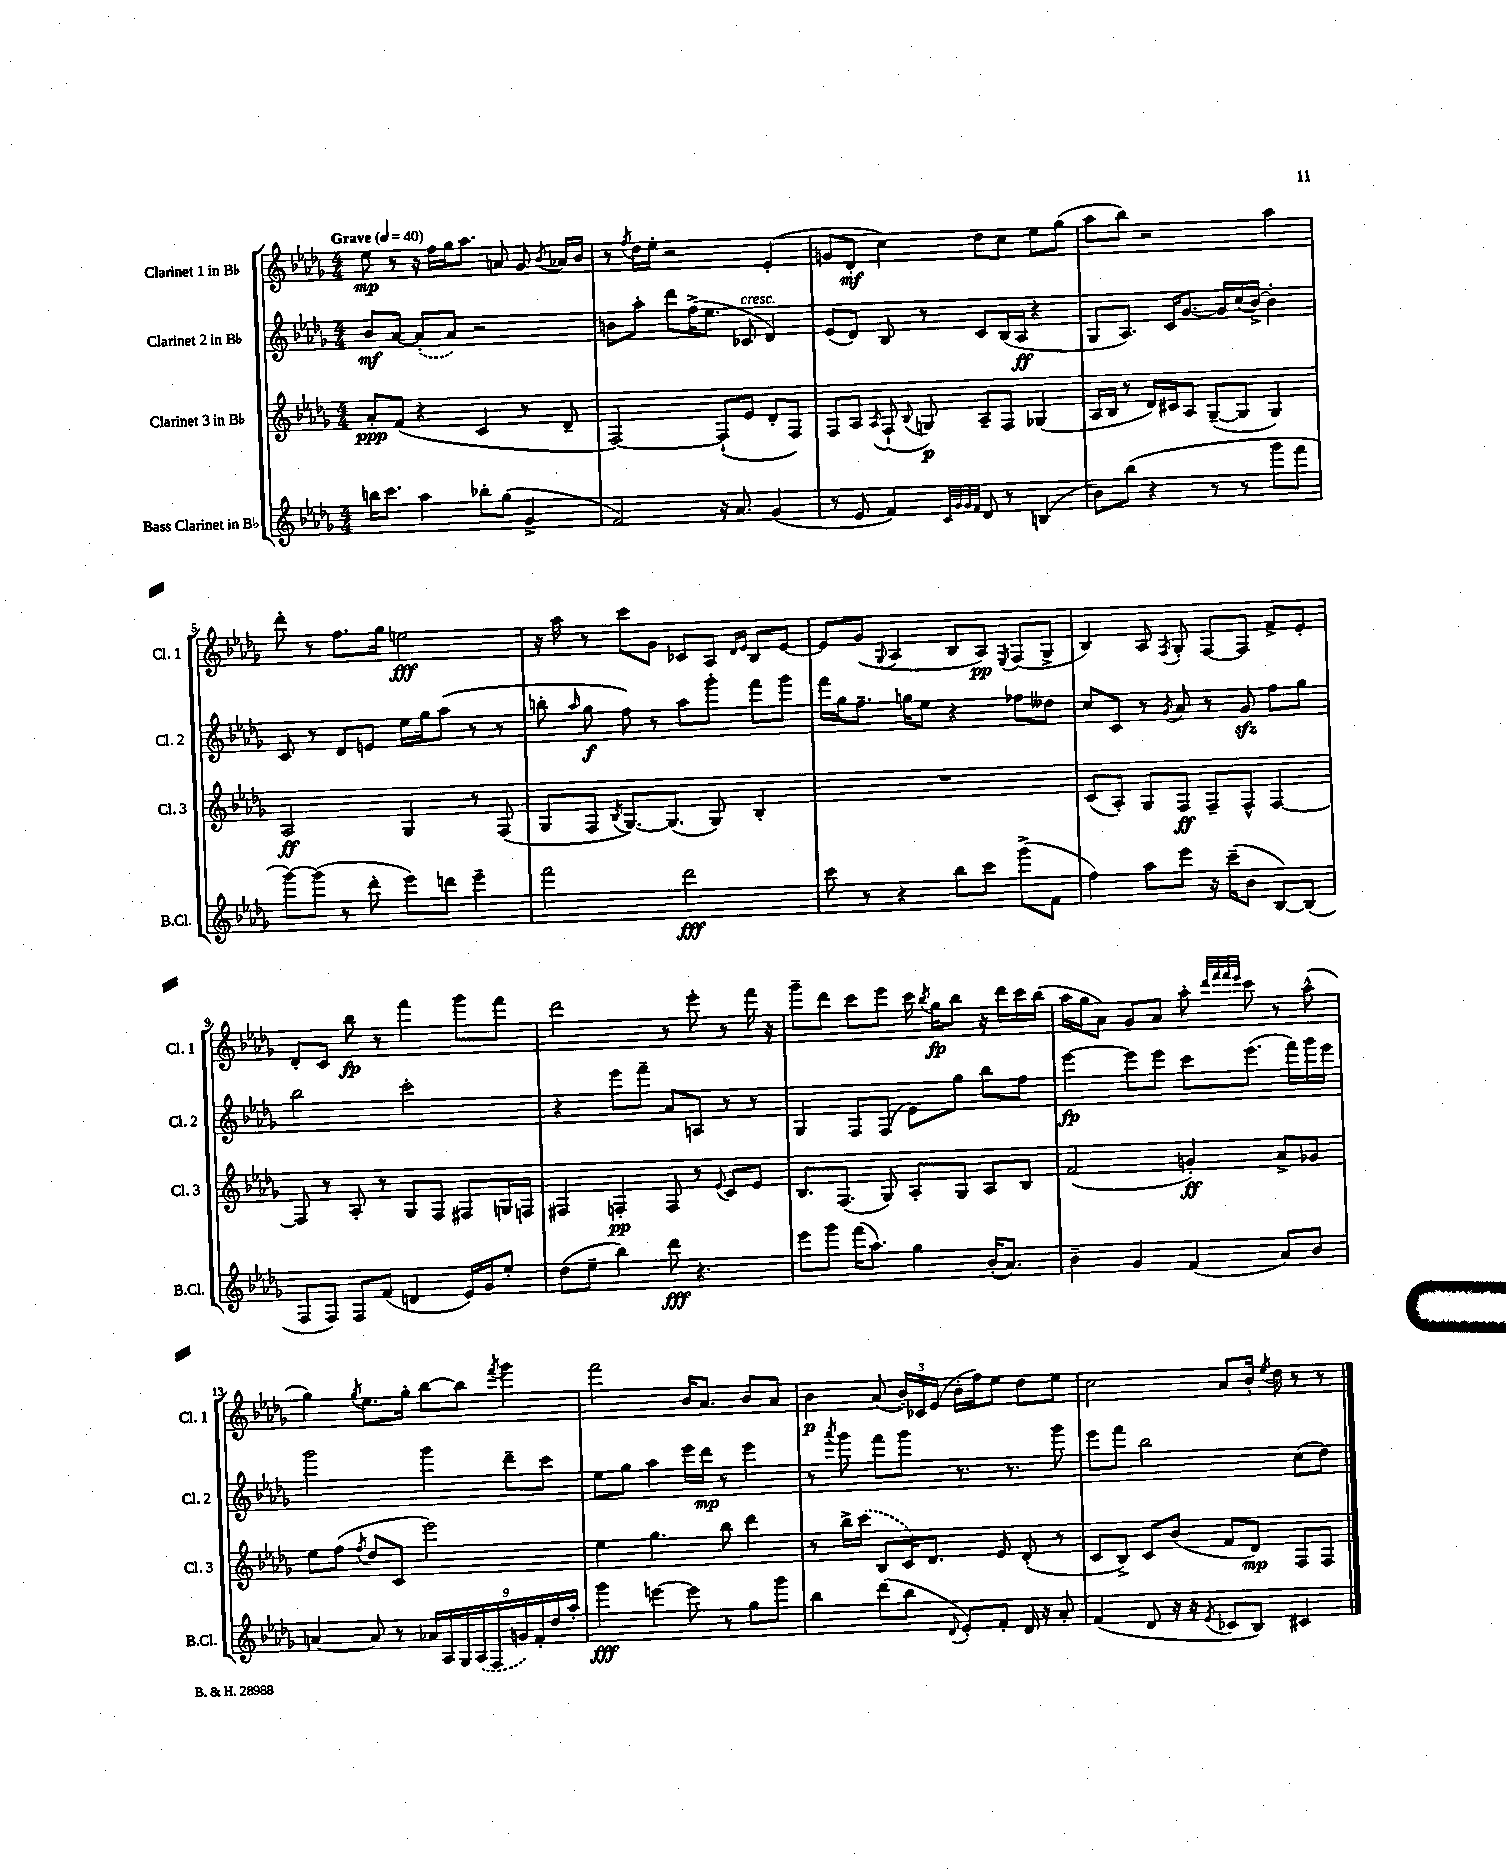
<<
\new StaffGroup <<
\new Staff = "s0" \with { instrumentName = "Clarinet 1 in Bb" shortInstrumentName = "Cl. 1" } {
    \clef treble \key des \major \numericTimeSignature \time 4/4 \tempo "Grave" 4 = 40
    \autoBeamOff ees''8\mp r8 r16 f''16[ ges''16 aes''8.] a'8 ges'8 \acciaccatura { bes'8 } aes'16[ bes'16] |
    r8 \acciaccatura { f''8 } des''16[ ees''16]-. r2 ees'4-.( |
    g'8[ des'8]-.\mf c''4) des''8[ c''8] ees''8[ ges''8]( |
    aes''8[ bes''8]) r2 aes''4 |
    des'''8-. r8 f''8.[ ges''16] e''2\fff |
    r16 aes''16 r8 c'''8[ ges'8] ces'8[ aes8] \grace { des'16[ ees'16] } bes8[ ees'8]~ |
    ees'8[ ges'8]( \appoggiatura { ges8 } aes4 bes8[ aes8]\pp) \acciaccatura { ees8 } f8[( ges8]-> |
    bes4) aes8 \acciaccatura { f8 } ges8-. f8[~ f8] f'8[-> ees'8]-. |
    des'8[-. c'8] bes''8\fp r8 f'''4 ges'''8[ f'''8] |
    des'''2 r8 ees'''8-. r8 f'''16 r16 |
    ges'''8[-- des'''8] c'''8[ ees'''8] c'''16 \acciaccatura { bes''8 } ges''16[\fp bes''8] r16 des'''16[ c'''16 bes''16]( |
    aes''16[ ges''16 aes'8]) ges'8[ aes'8] aes''8-. \grace { des'''32[ f'''32 f'''32 ees'''32] } c'''8 r8 aes''8-^( |
    ges''4) \acciaccatura { ges''8 } ees''8.[ ges''16]-. bes''8[~ bes''8] \acciaccatura { f'''8 } ges'''4 |
    f'''2 bes'16[ aes'8.] bes'8[ aes'8] |
    bes'4\p aes'8( \tuplet 3/2 { bes'16[-.) ces'16 ees'16]( } bes'16[-. f''16) ees''8] des''8[ ees''8] |
    c''2 aes'8[ bes'16]-. \acciaccatura { ees''8 } des''16 r8 r8 \bar "|." |
}
\new Staff = "s1" \with { instrumentName = "Clarinet 2 in Bb" shortInstrumentName = "Cl. 2" } {
    \clef treble \key des \major \numericTimeSignature \time 4/4
    \autoBeamOff bes'8[\mf aes'8]~ \once \slurDashed aes'8[-.( aes'8]) r2 |
    b'8[ aes''8]-. des'''8[ f''16->( ees''8.] ces'8^\markup { \italic "cresc." } des'4) |
    ees'8[( des'8]) bes8 r8 c'8[ bes16( aes16]\ff r4 |
    ges8[ aes8.]) c'16[ ges'8.]~ ges'16[ c''16( bes'16]~->) bes'4-. |
    c'8 r8 des'8[ e'8] ees''16[ ges''16 aes''8]( r8 r8 |
    b''8-. \grace { aes''16 } ges''8\f f''8) r8 aes''8[ ges'''8]-. f'''8[ ges'''8] |
    f'''16[ ges''16 f''8.]-- g''16[ ees''8] r4 fes''8[ deses''8] |
    c''8[ c'8] r8 \acciaccatura { ges'8 } aes'8 r8 ges'8\sfz f''8[ ges''8] |
    bes''2 c'''2-. |
    r4 ees'''8[ f'''8]-- aes'8[ a8] r8 r8 |
    ges4 f8[ f8]( ees'8[) ges''8] bes''8[ f''8] |
    ees'''4~\fp ees'''8[ ees'''8] c'''8[ ees'''8.]( f'''16[) ges'''16 ees'''16] |
    ges'''2 ges'''4 des'''8[-- c'''8] |
    ees''8[ ges''8] aes''4 ees'''16[ des'''16]\mp r8 ees'''4 |
    r8 \acciaccatura { aes'''8 } ges'''8 f'''8[ ges'''8] r8. r8. ges'''8 |
    ees'''8[ f'''8] bes''2 c''8[( des''8]) \bar "|." |
}
\new Staff = "s2" \with { instrumentName = "Clarinet 3 in Bb" shortInstrumentName = "Cl. 3" } {
    \clef treble \key des \major \numericTimeSignature \time 4/4
    \autoBeamOff aes'8[-.\ppp f'8]( r4 c'4 r8 des'8-- |
    f2~) f8[-!( ees'8] des'8[-. f8]) |
    f8[ aes8] \acciaccatura { aes8 } f8-!( \appoggiatura { bes8 } g8\p) aes8[-- f8] ges4( |
    aes16[ bes16] r8 des'16[) cis'16 aes8] ges8[~--( ges8] ges4) |
    aes2\ff ges4 r8 f8( |
    ges8[ f8] \acciaccatura { bes8 } ges8.[~) ges8.]( ges8) bes4-. |
    R1 |
    c'8[( aes8]-.) ges8[ f8]\ff f8[-- f8]-^ f4~ |
    f8 r8 aes8-. r8 ges8[ f8] fis8[ g16 f16] |
    fis4 f4-.\pp f8 r8 \appoggiatura { ees'8 } c'8[ ees'8] |
    bes8.[ f8.]( ges8) aes8[-. ges8] aes8[ bes8] |
    f'2( g'4-.\ff) aes'8[-> ges'8] |
    ees''8[ f''8]( \acciaccatura { f''8 } des''8[ c'8] ees'''2) |
    ees''4 ges''4. bes''8 des'''4 |
    r8 bes''16[-> \once \slurDashed c'''16]( bes8[ c'16) des'8.] ees'8 des'8-.( r8 |
    c'8[ bes8]->) c'8[ bes'8]( f'8[ des'8]\mp) f8[ f8] \bar "|." |
}
\new Staff = "s3" \with { instrumentName = "Bass Clarinet in Bb" shortInstrumentName = "B.Cl." } {
    \clef treble \key des \major \numericTimeSignature \time 4/4
    \autoBeamOff b''16[ c'''8.] aes''4 bes''8[-. ges''8]( ges'4-> |
    f'2) r16 aes'8. ges'4( |
    r8 ees'8 f'4) \grace { c'32[ ges'32 ges'32 f'32] } des'8 r8 b4( |
    bes'8[) bes''8]( r4 r8 r8 ges'''8[ f'''8] |
    ges'''8[~) ges'''8]( r8 des'''8-. ees'''8[) d'''8] ees'''4-- |
    f'''2 des'''2\fff |
    c'''8 r8 r4 bes''8[ c'''8] ges'''8[->( f'8] |
    f''4) aes''8[ ees'''8] r16 c'''16[--( bes'8] bes8[~) bes8]( |
    f8[ f8]) f8[ f'8]( d'4 ees'16[) ges'16 ees''8]-. |
    des''8[( ees''8]-- bes''4) des'''8\fff r4. |
    ees'''8[ ges'''8] f'''16[( aes''8.]) ges''4 bes'16[-.( aes'8.]) |
    bes'4-- ges'4 f'4( aes'8[) bes'8] |
    a'4~ a'8 r8 \tuplet 9/8 { aes'16[ aes16 ges16 \once \slurDashed aes16( f16 g'16) f'16-. des''16 aes''16]-. } |
    ges'''4\fff e'''4~ e'''8 r8 ges''8[ ges'''8] |
    bes''4 des'''8[( bes''8] \appoggiatura { des'8 } ees'8[-.) f'8]-. des'16 r16 aes'8-. |
    f'4( des'8 r16 r16 \acciaccatura { ees'8 } ces'8[ bes8]) cis'4 \bar "|." |
}
>>
>>
